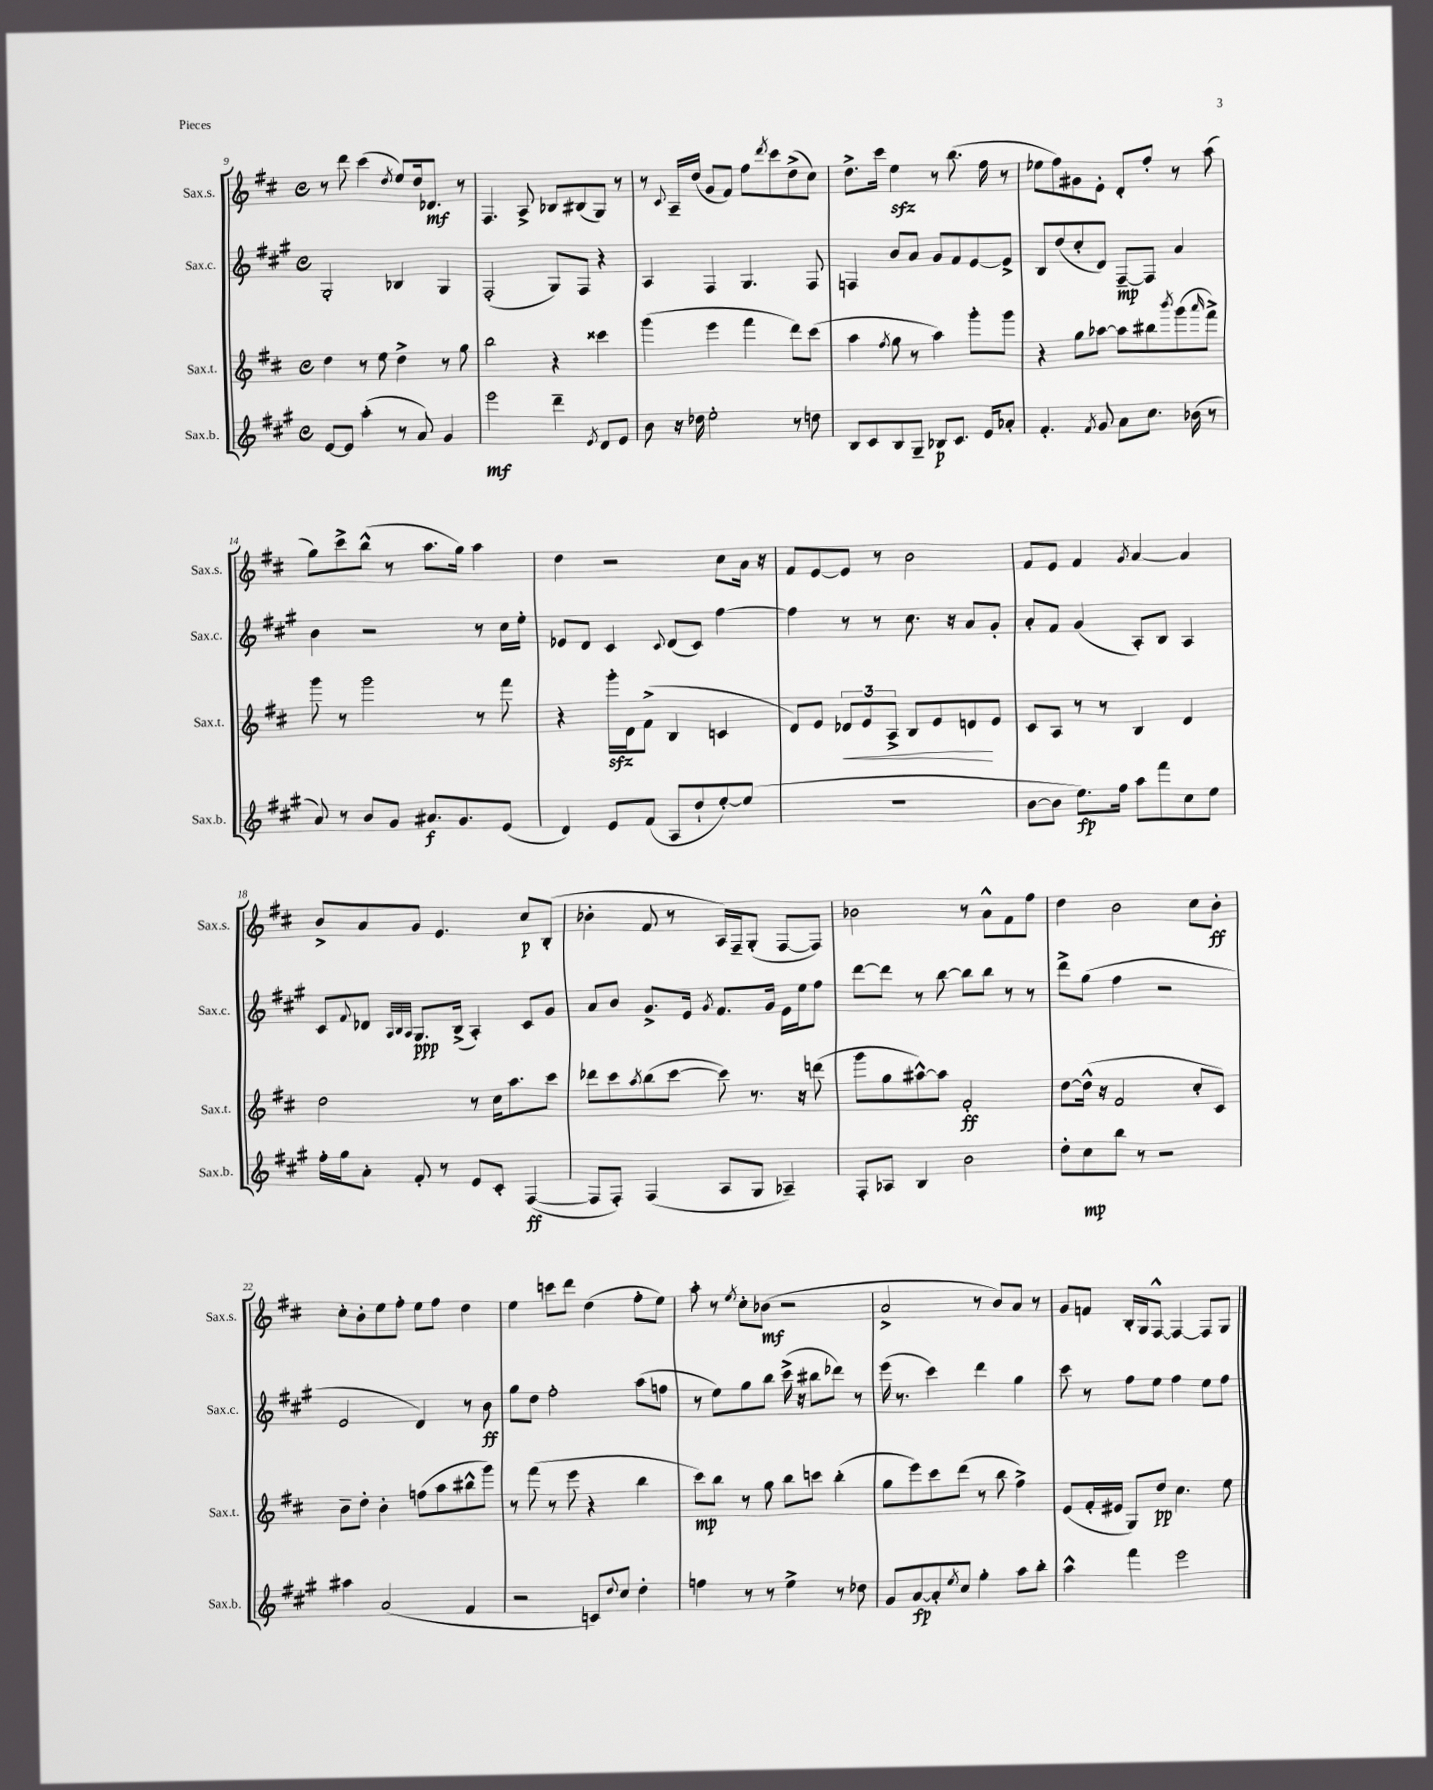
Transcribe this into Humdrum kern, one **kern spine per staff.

**kern	**dynam	**kern	**dynam	**kern	**dynam	**kern	**dynam
*part4	*part4	*part3	*part3	*part2	*part2	*part1	*part1
*staff4	*staff4	*staff3	*staff3	*staff2	*staff2	*staff1	*staff1
*I"Sax.b.	*	*I"Sax.t.	*	*I"Sax.c.	*	*I"Sax.s.	*
*I'Sax.b.	*	*I'Sax.t.	*	*I'Sax.c.	*	*I'Sax.s.	*
*clefG2	*	*clefG2	*	*clefG2	*	*clefG2	*
*k[f#c#g#]	*	*k[f#c#]	*	*k[f#c#g#]	*	*k[f#c#]	*
*M4/4	*	*M4/4	*	*M4/4	*	*M4/4	*
*met(c)	*	*met(c)	*	*met(c)	*	*met(c)	*
=9	=9	=9	=9	=9	=9	=9	=9
[8e/L	.	4dd\	.	2G#'/	.	8r	.
8e/J]	.	.	.	.	.	8ddd\	.
(4aa'\	.	8r	.	.	.	(4ccc#\	.
.	.	8ee\	.	.	.	.	.
.	.	.	.	.	.	8qdd/	.
8r	.	4dd^\	.	4B-X/	.	8ee/L)	.
8a/)	.	.	.	.	.	16dd/k	.
.	.	.	.	.	.	8.d-X/J	mf
4g#/	.	8r	.	4G#/	.	.	.
.	.	8gg\	.	.	.	8r	.
=10	=10	=10	=10	=10	=10	=10	=10
2eee\	mf	2bb\	.	(2F#'/	.	4.F#/	.
.	.	.	.	.	.	8A^/	.
4ddd~\	.	4r	.	8G#/L)	.	8B-X/L	.
.	.	.	.	8F#/J	.	(8B#X/	.
8qe/	.	.	.	.	.	.	.
8d/L	.	4ccc##X\	.	4r	.	8G/J)	.
8e/J	.	.	.	.	.	8r	.
=11	=11	=11	=11	=11	=11	=11	=11
8b\	.	(4ggg\	.	4A/	.	8r	.
.	.	.	.	.	.	8qqc#/	.
16r	.	.	.	.	.	16A~/LL	.
16dd-X\	.	.	.	.	.	(16dd/JJ	.
2ee'\	.	4eee\	.	4F#/	.	8g/L	.
.	.	.	.	.	.	8f#/J)	.
.	.	4fff#\	.	4.G#/	.	8ff#\L	.
.	.	.	.	.	.	8qddd/	.
.	.	.	.	.	.	8ccc#\	.
8r	.	8ddd\L)	.	.	.	(8dd^\	.
8ddn\	.	(8ccc#\J	.	8F#/	.	8cc#\J)	.
=12	=12	=12	=12	=12	=12	=12	=12
8B/L	.	4aa\	.	4Fn/	.	8.dd^\L	.
8c#/	.	.	.	.	.	.	.
.	.	.	.	.	.	16ccc#\Jk	.
.	.	8qff#/	.	.	.	.	.
8B/	.	8gg\	.	8b/L	.	4eezz\	.
8G#~/J	.	8r	.	8a/J	.	.	.
8B-X/L	p	4aa\)	.	8g#/L	.	8r	.
8.c#/J	.	.	.	8f#/	.	(8.bb\	.
.	.	8ggg'\L	.	[8e/	.	.	.
16e/KL	.	.	.	.	.	16ff#\	.
8a-X'/J	.	8ggg\J	.	8e^/J]	.	8r	.
=13	=13	=13	=13	=13	=13	=13	=13
4.f#'/	.	4r	.	8B/L	.	8ee-X\L	.
.	.	.	.	(8dd/	.	8ff#\)	.
.	.	8gg\L	.	8cc#'/	.	8g#X\	.
8qf#/	.	.	.	.	.	.	.
8g#/	.	[8aa-X\J	.	8d/J)	.	8e'\J	.
8a\L	.	8aa-\L]	.	[8F#~/L	mp	8d'/L	.
8.cc#\J	.	8bb#X\	.	8F#/J]	.	8ff#'/J	.
.	.	8qbbb/	.	.	.	.	.
.	.	(8ggg\	.	4a/	.	8r	.
(16b-X\	.	.	.	.	.	.	.
.	.	16qqaaa/	.	.	.	.	.
8r	.	8fff#^\J)	.	.	.	(8aa\	.
!!LO:LB:g=z
=14	=14	=14	=14	=14	=14	=14	=14
8a/)	.	8ggg\	.	4b\	.	8gg\L)	.
8r	.	8r	.	.	.	8ccc#^\	.
8b/L	.	2ggg\	.	2r	.	(8bb^^\J	.
8g#/J	.	.	.	.	.	8r	.
8.a#X/L	f	.	.	.	.	8.aa\L	.
8.g#/	.	.	.	.	.	16gg\Jk)	.
.	.	8r	.	8r	.	4aa\	.
(8e/J	.	8fff#\	.	16cc#\LL	.	.	.
.	.	.	.	16ee'\JJ	.	.	.
=15	=15	=15	=15	=15	=15	=15	=15
4d/)	.	4r	.	8e-X/L	.	4dd\	.
.	.	.	.	8d/J	.	.	.
8e/L	.	16gggzz'\LL	.	4c#/	.	2r	.
.	.	16d\J	.	.	.	.	.
(8f#/J	.	(8f#^\J	.	.	.	.	.
.	.	.	.	8qqc#/	.	.	.
8A/L	.	4B/	.	(8d/L	.	.	.
8dd`/	.	.	.	8c#/J)	.	.	.
[8ee'/)	.	4cn/	.	[4ff#\	.	8cc#\L	.
(8ee/J]	.	.	.	.	.	16a\Jk	.
.	.	.	.	.	.	16r	.
=16	=16	=16	=16	=16	=16	=16	=16
1r	.	8d/L)	.	4ff#\]	.	8f#/L	.
.	.	8e/J	.	.	.	[8e/	.
!	!	!	!LO:HP:b	!	!	!	!
.	.	12d-X/L	<	8r	.	8e/J]	.
.	.	12e/	.	.	.	.	.
.	.	.	.	8r	.	8r	.
.	.	12A^/J	.	.	.	.	.
.	.	8B/L	.	8.cc#\	.	2b\	.
.	.	8e/	.	.	.	.	.
.	.	.	.	16r	.	.	.
.	.	8dn/	.	8a/L	.	.	.
.	.	8e/J	[	8g#'/J	.	.	.
=17	=17	=17	=17	=17	=17	=17	=17
[8b\L	.	8c#/L	.	8a'/L	.	8f#/L	.
8b\J]	.	8A/J	.	8f#/J	.	8e/J	.
8.ee\L)	fp	8r	.	(4g#/	.	4f#/	.
.	.	8r	.	.	.	.	.
16ff#\Jk	.	.	.	.	.	.	.
.	.	.	.	.	.	8qg/	.
8aa\L	.	4B/	.	8A'/L)	.	[4a/	.
8fff#\	.	.	.	8B/J	.	.	.
8cc#\	.	4d/	.	4A/	.	4a/]	.
8ee\J	.	.	.	.	.	.	.
!!LO:LB:g=z
=18	=18	=18	=18	=18	=18	=18	=18
16ff#'\LL	.	2dd\	.	8c#/L	.	8b^/L	.
16gg#\J	.	.	.	.	.	.	.
.	.	.	.	8qqf#/	.	.	.
8a'\J	.	.	.	8d-X/J	.	8a/	.
.	.	.	.	32qqA/LLL	.	.	.
.	.	.	.	32qqB/	.	.	.
.	.	.	.	32qqA/JJJ	.	.	.
8f#'/	.	.	.	8.G#/L	ppp	8g/J	.
8r	.	.	.	.	.	4.e/	.
.	.	.	.	(16B^/Jk	.	.	.
8e/L	.	8r	.	4A'/)	.	.	.
8c#'/J	.	16cc#\KL	.	.	.	.	.
.	.	8.aa\	.	.	.	.	.
([4F#/	ff	.	.	8c#/L	.	8cc#/L	p
.	.	8ccc#\J	.	8g#/J	.	(8B'/J	.
=19	=19	=19	=19	=19	=19	=19	=19
8F#/L]	.	8ddd-X\L	.	8a/L	.	4b-X'\	.
8F#'/J)	.	8ccc#\	.	8b/J	.	.	.
.	.	8qaa/	.	.	.	.	.
(4F#/	.	(8bb\	.	8.g#^/L	.	8f#/	.
.	.	[8ccc#\J	.	.	.	8r	.
.	.	.	.	16e/Jk	.	.	.
.	.	.	.	8qg#/	.	.	.
8A/L	.	8ccc#\])	.	8.f#/L	.	16A/LL)	.
.	.	.	.	.	.	16F#~/J	.
8G#/J	.	8.r	.	.	.	(8G'/J	.
.	.	.	.	16g#/Jk	.	.	.
4A-X~/)	.	.	.	16e\LL	.	[8F#/L	.
.	.	16r	.	16ee\J	.	.	.
.	.	(8dddn\	.	8ff#\J	.	8F#/J])	.
=20	=20	=20	=20	=20	=20	=20	=20
8F#'/L	.	8ggg\L	.	[8ddd\L	.	2b-X\	.
8A-X/J	.	8gg\	.	8ddd\J]	.	.	.
4B/	.	[8aa#X^^\)	.	8r	.	.	.
.	.	8aa#\J]	.	[8bb\	.	.	.
2b\	.	2f#'/	ff	8bb\L]	.	8r	.
.	.	.	.	8bb\J	.	8a^^\L	.
.	.	.	.	8r	.	8f#\	.
.	.	.	.	8r	.	8ff#\J	.
=21	=21	=21	=21	=21	=21	=21	=21
8dd'\L	.	[8dd\L	.	8ddd^\L	.	4dd\	.
8cc#\	mp	(16dd^^\Jk]	.	(8gg#\J	.	.	.
.	.	16r	.	.	.	.	.
8bb\J	.	2f#/	.	4ff#\	.	2b\	.
8r	.	.	.	.	.	.	.
2r	.	.	.	2r	.	.	.
.	.	8cc#'/L	.	.	.	8cc#\L	.
.	.	8c#/J)	.	.	.	8b'\J	ff
!!LO:LB:g=z
=22	=22	=22	=22	=22	=22	=22	=22
4aa#X\	.	8b~\L	.	2e/	.	8cc#'\L	.
.	.	8dd'\J	.	.	.	8b'\	.
(2a/	.	4b'\	.	.	.	8ee\	.
.	.	.	.	.	.	8ff#'\J	.
.	.	(8ffn\L	.	4d/)	.	8ee\L	.
.	.	8aa\	.	.	.	8ff#\J	.
4f#/	.	8bb#X^^\	.	8r	.	4dd\	.
.	.	8ggg\J)	.	8b\	ff	.	.
=23	=23	=23	=23	=23	=23	=23	=23
2r	.	8r	.	8gg#\L	.	4ee\	.
.	.	(8fff#\	.	8dd\J	.	.	.
.	.	8r	.	2ff#'\	.	8cccn\L	.
.	.	8eee\	.	.	.	8ddd\J	.
8cn/L)	.	4r	.	.	.	(4dd\	.
8qqdd/	.	.	.	.	.	.	.
8cc#/J	.	.	.	.	.	.	.
4dd'\	.	4bb\	.	(8aa\L	.	8ff#'\L	.
.	.	.	.	8ffn\J	.	8ee\J)	.
=24	=24	=24	=24	=24	=24	=24	=24
4ffn\	.	8ccc#\L)	mp	8r	.	8aa'\	.
.	.	8bb\J	.	8ee\L)	.	8r	.
.	.	.	.	.	.	8qee/	.
8r	.	8r	.	8gg#\	.	8cc#'\L	.
8r	.	8gg\	.	8bb\J	.	(8b-X\J	mf
4ee^\	.	8bb\L	.	(16ccc#^\	.	2r	.
.	.	.	.	16r	.	.	.
.	.	8cccn\J	.	8bb#X\L	.	.	.
8r	.	(4bb'\	.	8ddd-X\J)	.	.	.
8dd-X\	.	.	.	8r	.	.	.
=25	=25	=25	=25	=25	=25	=25	=25
8g#/L	.	8gg\L	.	(16eee\	.	2a^/	.
.	.	.	.	8.r	.	.	.
[8a/	fp	8eee\)	.	.	.	.	.
8a'/]	.	8ccc#\	.	4ccc#\)	.	.	.
8qee/	.	.	.	.	.	.	.
8cc#/J	.	(8ddd\J	.	.	.	.	.
4gg#'\	.	8r	.	4ddd\	.	8r	.
.	.	8bb\	.	.	.	8b/L)	.
8aa\L	.	4ff#^\)	.	4gg#\	.	8a/J	.
8bb'\J	.	.	.	.	.	8r	.
=26	=26	=26	=26	=26	=26	=26	=26
4aa^^\	.	(8e/L	.	8ccc#\	.	8g/L	.
.	.	16f#'/L	.	8r	.	8fn/J	.
.	.	16e#X/JJ	.	.	.	.	.
4fff#\	.	8G/L)	.	8ff#\L	.	16B'/LL	.
.	.	.	.	.	.	16G/J	.
.	.	8dd/J	pp	8ee\J	.	[8F#^^/J	.
2eee\	.	4.cc#\	.	4ff#\	.	4F#/_	.
.	.	.	.	8ee\L	.	8F#/L]	.
.	.	8ee\	.	8ff#\J	.	8G/J	.
==	==	==	==	==	==	==	==
*-	*-	*-	*-	*-	*-	*-	*-
